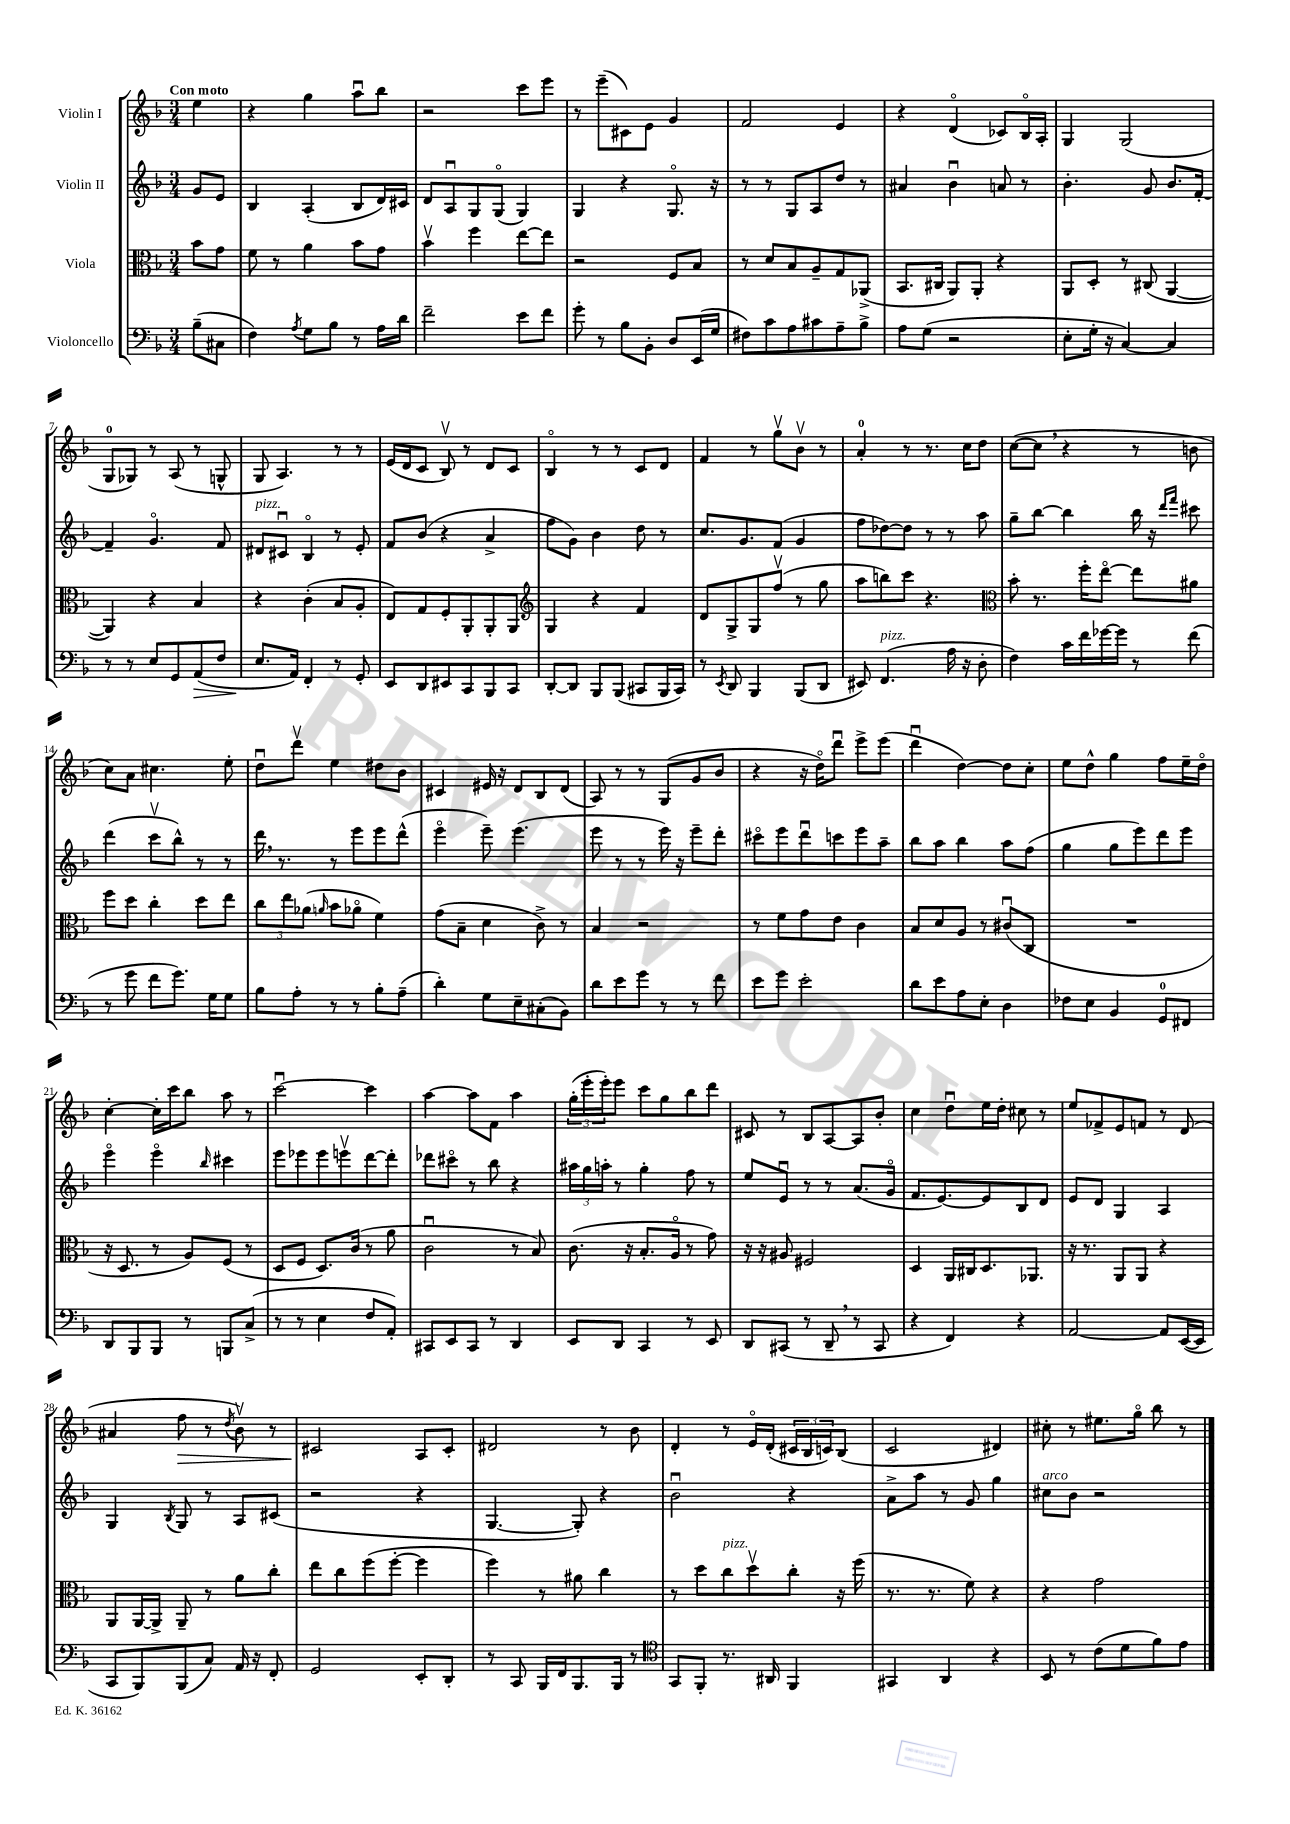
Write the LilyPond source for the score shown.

<<
\new StaffGroup <<
\new Staff = "s0" \with { instrumentName = "Violin I" } {
    \clef treble \key f \major \numericTimeSignature \time 3/4 \partial 4 \tempo "Con moto"
    e''4 |
    r4 g''4 a''8\downbow bes''8 |
    r2 c'''8 e'''8 |
    r8 e'''8--( cis'8) e'8 g'4 |
    f'2 e'4 |
    r4 d'4\flageolet( ces'8) bes16\flageolet a16-. |
    g4 g2( |
    g8-0 ges8) r8 a8( r8 g8-^ |
    g8 a4.) r8 r8 |
    e'16( d'16 c'8 bes8\upbow) r8 d'8 c'8 |
    bes4\flageolet r8 r8 c'8 d'8 |
    f'4 r8 g''8\upbow bes'8\upbow r8 |
    a'4-0-. r8 r8. c''16 d''8 |
    c''8~( c''8 \breathe r4 r8 b'8 |
    c''8) a'8 cis''4. e''8-. |
    d''8\downbow d'''8\upbow e''4 dis''8 bes'8 |
    cis'4 eis'16 r16 d'8 bes8 d'8( |
    a8) r8 r8 g8( g'8 bes'8 |
    r4 r16 d''16\flageolet) d'''8\downbow e'''8-> e'''8( |
    d'''4\downbow d''4~) d''8 c''8-. |
    e''8 d''8-^ g''4 f''8 e''16-- d''16\flageolet |
    c''4~-. c''16-. c'''16 bes''8 a''8 r8 |
    c'''2~\downbow c'''4 |
    a''4~ a''8 f'8 a''4 |
    \tuplet 3/2 { g''16-.( e'''16-. e'''16-.) } e'''8 c'''8 g''8 bes''8 d'''8 |
    cis'8 r8 bes8 a8~ a8 bes'8-. |
    c''4 d''8\downbow e''16 d''16-. cis''8 r8 |
    e''8 fes'8-> e'8 f'8 r8 d'8( |
    ais'4 f''8\> r8 \acciaccatura { d''8 } bes'8\upbow) r8 |
    cis'2\! a8 cis'8-. |
    dis'2 r8 bes'8 |
    d'4-. r8 e'16\flageolet d'16-.( \tuplet 3/2 { cis'16 bes16 c'16) } bes8( |
    c'2 dis'4) |
    cis''8-. r8 eis''8. g''16\flageolet bes''8 r8 \bar "|." |
}
\new Staff = "s1" \with { instrumentName = "Violin II" } {
    \clef treble \key f \major \numericTimeSignature \time 3/4 \partial 4
    g'8 e'8 |
    bes4 a4-.( bes8 d'16) cis'16 |
    d'8 a8\downbow g8 g8\flageolet( g4) |
    g4 r4 g8.\flageolet r16 |
    r8 r8 g8 a8 d''8 r8 |
    ais'4 bes'4\downbow a'8 r8 |
    bes'4.-. g'8 bes'8. f'16~-. |
    f'4-- g'4.\flageolet f'8 |
    dis'8^\markup { \italic "pizz." } cis'8\downbow bes4\flageolet r8 e'8-. |
    f'8 bes'8( r4 a'4-> |
    f''8 g'8) bes'4 d''8 r8 |
    c''8. g'8. f'8( g'4 |
    f''8 des''8~) des''8 r8 r8 a''8 |
    g''8-- bes''8~ bes''4 bes''16 r16 \grace { d'''16 f'''16 } cis'''8 |
    d'''4( c'''8\upbow bes''8-^) r8 r8 |
    d'''16 \breathe r8. r8 e'''8 e'''8 d'''8-^( |
    e'''4\flageolet e'''8--) e'''4.( |
    e'''8 r8 r8 e'''16) r16 e'''8-- d'''8-. |
    cis'''8\flageolet e'''8 d'''8\downbow c'''8 e'''8 a''8-- |
    bes''8 a''8 bes''4 a''8 f''8( |
    g''4 g''8 e'''8) d'''8 e'''8 |
    e'''4\flageolet e'''4\flageolet \grace { bes''16 } cis'''4 |
    e'''8 ees'''8 ees'''8 e'''8\upbow d'''8~ d'''8-. |
    des'''8 cis'''8\flageolet r8 bes''8 r4 |
    \tuplet 3/2 { ais''16 g''16 a''16-. } r8 g''4-. f''8 r8 |
    e''8 e'8\downbow r8 r8 a'8.( g'16\flageolet |
    f'8. e'8.~) e'8 bes8 d'8 |
    e'8 d'8 g4 a4 |
    g4 \acciaccatura { bes8 } g8 r8 a8 cis'8( |
    r2 r4 |
    g4.~ g8-.) r4 |
    bes'2\downbow r4 |
    a'8-> a''8 r8 g'8 g''4 |
    cis''8^\markup { \italic "arco" } bes'8 r2 \bar "|." |
}
\new Staff = "s2" \with { instrumentName = "Viola" } {
    \clef alto \key f \major \numericTimeSignature \time 3/4 \partial 4
    bes'8 g'8 |
    f'8 r8 a'4 bes'8 g'8 |
    bes'4\upbow f''4 e''8~ e''8 |
    r2 f8 bes8 |
    r8 d'8 bes8 a8-- g8 aes,8->( |
    bes,8. cis16 a,8) a,8-. r4 |
    a,8 d8-. r8 cis8( a,4~ |
    a,4) r4 bes4 |
    r4 c'4-.( bes8 a8-. |
    e8) g8 f8-. a,8-. a,8-. a,8 |
    \clef treble g4 r4 f'4 |
    d'8 g8-> g8 f''8\upbow( r8 g''8 |
    a''8 b''8) c'''8 r4. |
    \clef alto bes'8-. r8. f''16-. e''8~\flageolet e''8 ais'8 |
    f''8 d''8 c''4-. d''8 e''8 |
    \tuplet 3/2 { c''8 e''8 aes'8( } \grace { a'16 } bes'8 aes'8\flageolet f'4) |
    g'8( bes8-- d'4 c'8->) r8 |
    bes4 r2 |
    r8 f'8 g'8 e'8 c'4 |
    bes8 d'8 a8 r8 cis'8\downbow( c8 |
    R2. |
    r16 d8. r8 a8) f8( r8 |
    d8 f8 d8.) c'16( r8 a'8 |
    c'2\downbow r8 bes8) |
    c'8.( r16 bes8.-. a16\flageolet r8 g'8) |
    r16 r16 ais8 fis2 |
    d4 a,16 cis16 d8. aes,8. |
    r16 r8. a,8 a,8 r4 |
    a,8 a,16~ a,16-> a,8-- r8 a'8 c''8-. |
    e''8 c''8 f''8( f''8~-. f''4 |
    f''4) r8 ais'8 c''4 |
    r8 d''8 c''8^\markup { \italic "pizz." } d''8\upbow c''8-. r16 f''16( |
    r8. r8. f'8) r4 |
    r4 g'2 \bar "|." |
}
\new Staff = "s3" \with { instrumentName = "Violoncello" } {
    \clef bass \key f \major \numericTimeSignature \time 3/4 \partial 4
    bes8--( cis8 |
    f4) \acciaccatura { a8 } g8 bes8 r8 a16 d'16 |
    f'2-- e'8 f'8 |
    g'8-. r8 bes8 bes,8-. d8 e,16( g16 |
    fis8) c'8 a8 cis'8 a8-- bes8-> |
    a8 g8( r2 |
    e8-. g16-. r16 c4~) c4 |
    r8 r8 e8 g,8 a,8\>( f8 |
    e8.\! a,16) f,4-. r8 g,8-. |
    e,8 d,8 eis,8 c,8 bes,,8 c,8 |
    d,8~-. d,8 bes,,8 bes,,8( cis,8 bes,,16 cis,16) |
    r8 \acciaccatura { e,8 } d,8 bes,,4 bes,,8( d,8 |
    eis,8) f,4.^\markup { \italic "pizz." }( a16 r16 d8-. |
    f4) c'16 f'16 ges'16~ ges'16 r8 f'8( |
    r8 g'8 f'8 g'8.) g16 g8 |
    bes8 a8-. r8 r8 bes8-. a8--( |
    d'4-.) g8 e8-- cis8-.( bes,8) |
    d'8 e'8 g'8 r8 r8 f'8 |
    e'8 g'8 e'2-. |
    d'8 e'8 a8 e8-. d4 |
    fes8 e8 bes,4 g,8-0 fis,8 |
    d,8 bes,,8 bes,,8 r8 b,,8 c8->( |
    r8 r8 e4 f8 a,8-.) |
    cis,8 e,8 cis,8 r8 d,4 |
    e,8 d,8 c,4 r8 e,8 |
    d,8 cis,8( r8 d,8-- \breathe r8 cis,8 |
    r4 f,4) r4 |
    a,2~ a,8 e,16~( e,16 |
    c,8 bes,,8) bes,,8( c8) a,16 r16 f,8-. |
    g,2 e,8-. d,8-. |
    r8 c,8 bes,,16 f,16 bes,,8. bes,,16 r8 |
    \clef tenor g,8 f,8-. r8. ais,16 f,4 |
    gis,4 a,4 r4 |
    bes,8 r8 c'8( d'8 f'8) e'8 \bar "|." |
}
>>
>>
